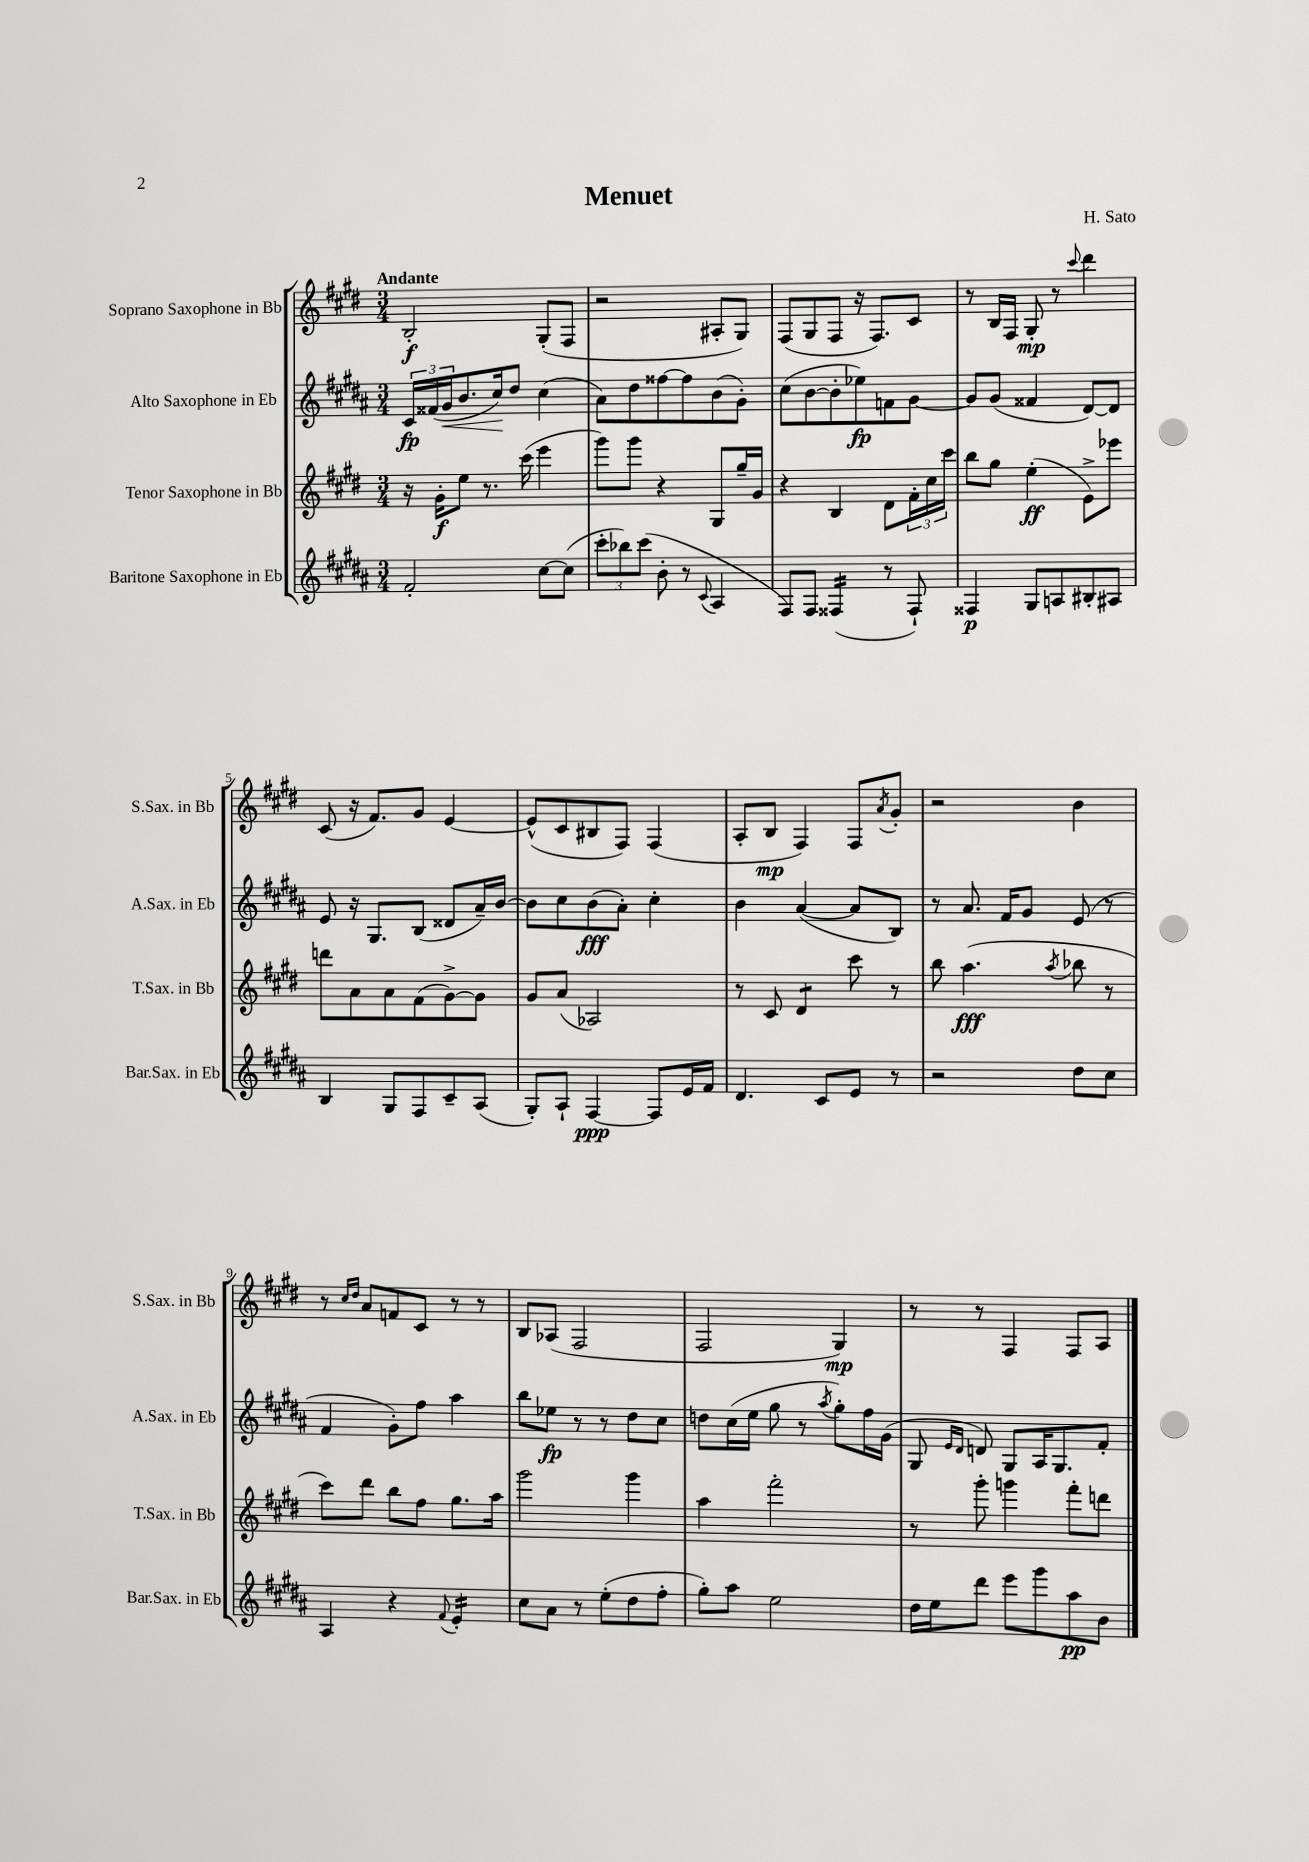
\header { title = "Menuet" composer = "H. Sato" }
<<
\new StaffGroup <<
\new Staff = "s0" \with { instrumentName = "Soprano Saxophone in Bb" shortInstrumentName = "S.Sax. in Bb" } {
    \clef treble \key e \major \numericTimeSignature \time 3/4 \tempo "Andante"
    b2-.\f gis8-.( fis8 |
    r2 ais8-. gis8) |
    fis8( gis8 fis8 r16 fis8.) cis'8 |
    r8 b16 fis16 gis8-.\mp r8 \appoggiatura { cis'''8 } dis'''4 |
    cis'8( r16 fis'8.) gis'8 e'4~ |
    e'8-^( cis'8 bis8 fis8) fis4( |
    a8-. b8\mp fis4) fis8 \acciaccatura { a'8 } gis'8-. |
    r2 b'4 |
    r8 \grace { cis''16 dis''16 } a'8 f'8 cis'8 r8 r8 |
    b8 aes8( fis2 |
    fis2 gis4\mp) |
    r8 r8 fis4 fis8 a8 \bar "|." |
}
\new Staff = "s1" \with { instrumentName = "Alto Saxophone in Eb" shortInstrumentName = "A.Sax. in Eb" } {
    \clef treble \key b \major \numericTimeSignature \time 3/4
    \tuplet 3/2 { cis'16\fp fisis'16( gis'16\< } b'8. cis''16\!) dis''8 cis''4( |
    ais'8) dis''8 fisis''8~ fisis''8 b'8( gis'8-.) |
    cis''8( b'8~ b'8-. ees''8\fp) f'8 gis'8~ |
    gis'8 gis'8( fisis'4 dis'8~) dis'8 |
    e'8 r16 gis8. b8( disis'8 ais'16--) b'16~ |
    b'8 cis''8 b'8\fff( ais'8-.) cis''4-. |
    b'4 ais'4~( ais'8 b8) |
    r8 ais'8. fis'16 gis'8 e'8( r8 |
    fis'4 gis'8-.) fis''8 ais''4 |
    b''8 ees''8\fp r8 r8 dis''8 cis''8 |
    d''8 cis''16( e''16 gis''8 r8 \acciaccatura { ais''8 } gis''8-.) fis''16 gis'16( |
    gis8 \grace { e'16 dis'16 } d'8) gis8 ais16 gis8. fis'8-. \bar "|." |
}
\new Staff = "s2" \with { instrumentName = "Tenor Saxophone in Bb" shortInstrumentName = "T.Sax. in Bb" } {
    \clef treble \key e \major \numericTimeSignature \time 3/4
    r16 gis'16-.\f e''8 r8. cis'''16( e'''4 |
    gis'''8) gis'''8 r4 gis8 gis''16-- gis'16 |
    r4 b4 dis'8 \tuplet 3/2 { fis'16-. cis''16 cis'''16 } |
    b''8 gis''8 e''4-.\ff( e'8->) ees'''8 |
    d'''8 a'8 a'8 fis'8( gis'8~->) gis'8 |
    gis'8 a'8( aes2) |
    r8 cis'8 dis'4:8 cis'''8 r8 |
    b''8 a''4.\fff( \acciaccatura { a''8 } bes''8 r8 |
    cis'''8) dis'''8 b''8 fis''8 gis''8. a''16 |
    gis'''2 gis'''4 |
    a''4 fis'''2-. |
    r8 gis'''8-. g'''4 fis'''8-. d'''8 \bar "|." |
}
\new Staff = "s3" \with { instrumentName = "Baritone Saxophone in Eb" shortInstrumentName = "Bar.Sax. in Eb" } {
    \clef treble \key b \major \numericTimeSignature \time 3/4
    fis'2-. cis''8~ cis''8( |
    \tuplet 3/2 { cis'''8-. bes''8) cis'''8( } b'8-. r8 \appoggiatura { cis'8 } ais4 |
    fis8) fis8 fisis4:16( r8 fisis8-!) |
    fisis4\p gis8 a8 bis8-. ais8 |
    b4 gis8 fis8 cis'8-- ais8( |
    gis8-.) ais8-! fis4~\ppp fis8 e'16 fis'16 |
    dis'4. cis'8 e'8 r8 |
    r2 dis''8 cis''8 |
    ais4 r4 \appoggiatura { fis'8 } e'4:16-. |
    cis''8 ais'8 r8 e''8-.( dis''8 fis''8-. |
    gis''8-.) ais''8 e''2 |
    dis''16 e''16 dis'''8 e'''8 gis'''8 ais''8\pp b'8 \bar "|." |
}
>>
>>
